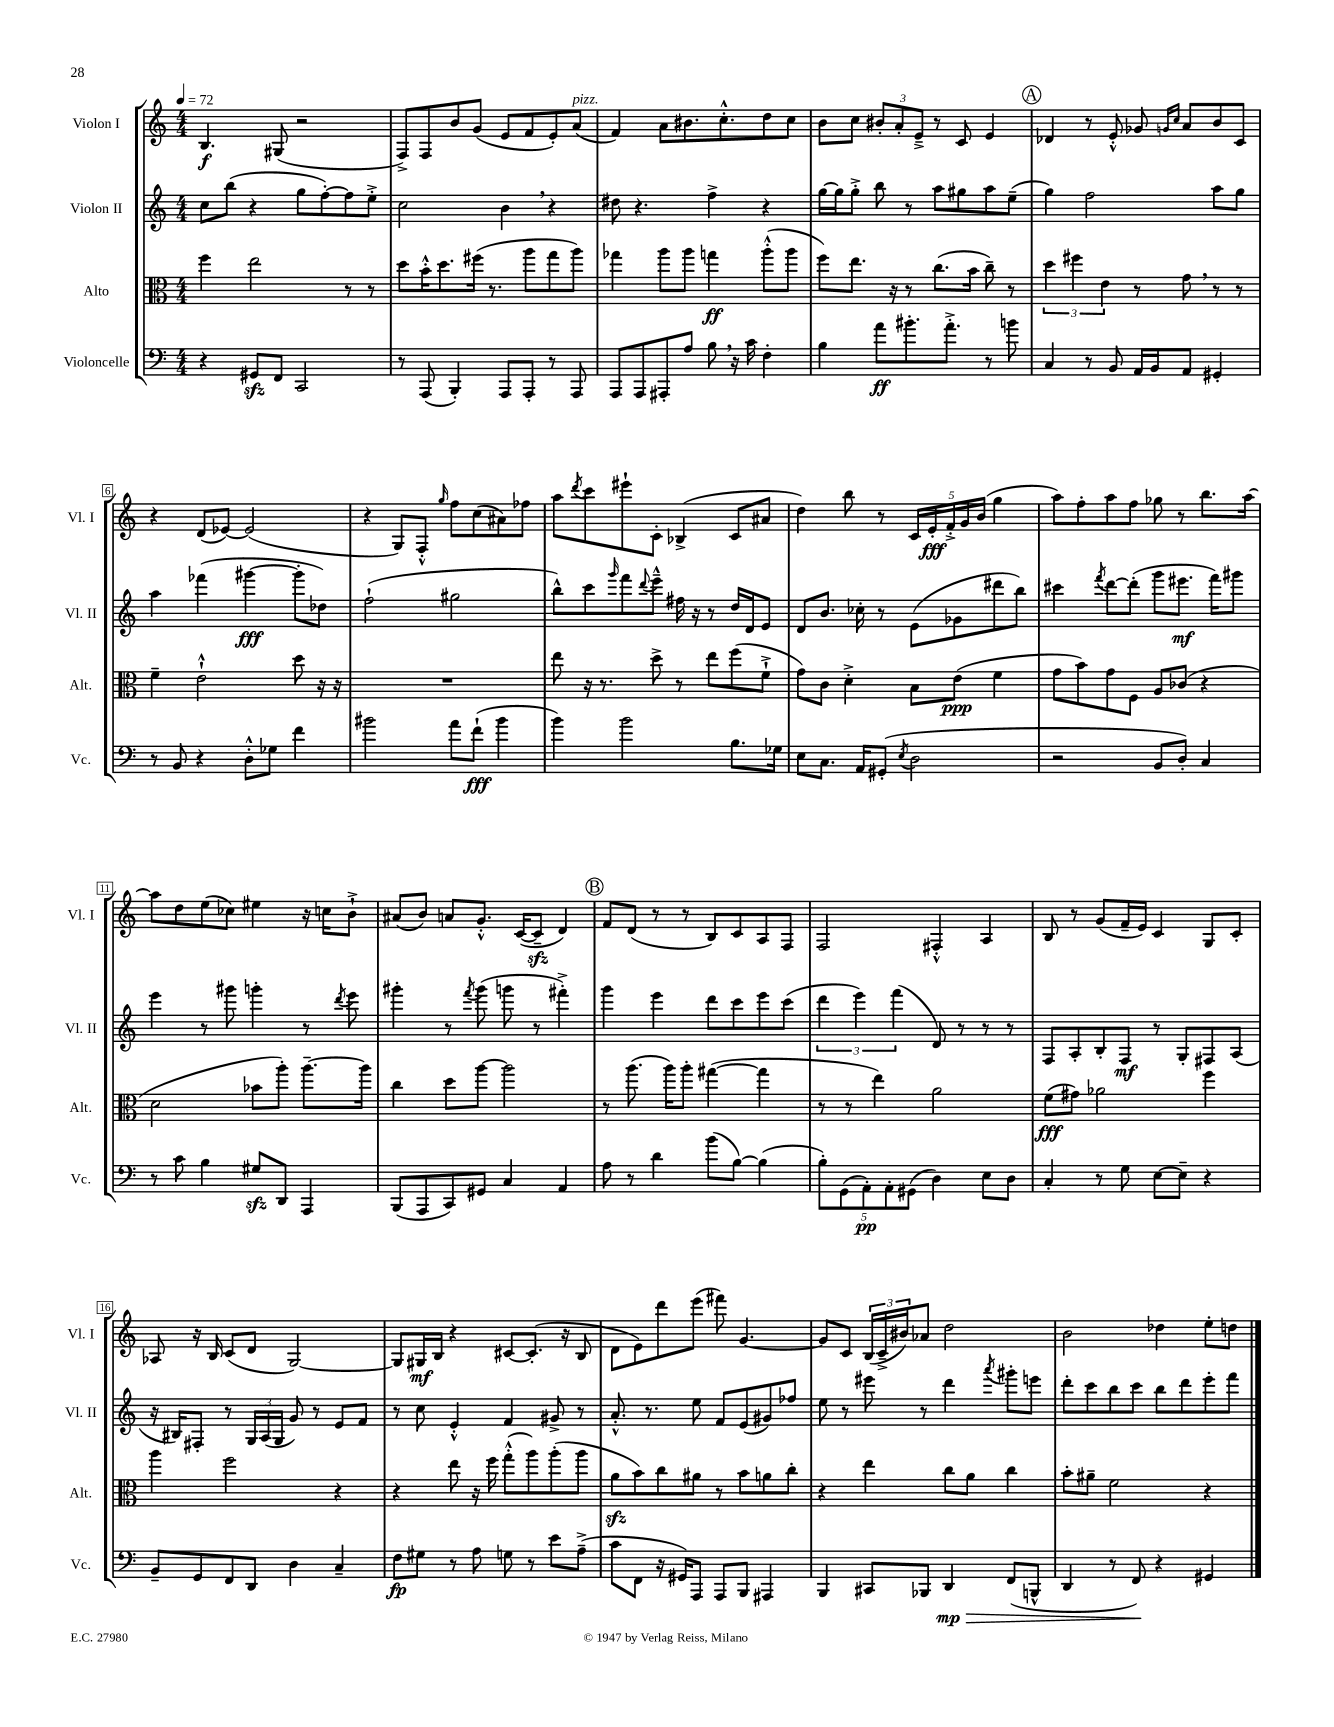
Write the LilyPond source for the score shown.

<<
\new StaffGroup <<
\new Staff = "s0" \with { instrumentName = "Violon I" shortInstrumentName = "Vl. I" } {
    \clef treble \key c \major \numericTimeSignature \time 4/4 \tempo 4 = 72
    b4.\f gis8( r2 |
    f8->) f8 b'8 g'8( e'8 f'8 e'8-.) a'8^\markup { \italic "pizz." }( |
    f'4) a'8 bis'8. c''8.-.-^ d''8 c''8 |
    b'8 c''8 \tuplet 3/2 { bis'8-. a'8-. e'8---> } r8 c'8 e'4 |
    \mark \markup { \circle "A" } des'4 r8 e'8-.-^ ges'8 \grace { g'16 c''16 } a'8 b'8 c'8 |
    r4 d'8( ees'8~) ees'2( |
    r4 g8) f8-.-^ \grace { g''16 } f''8 c''8( ais'8) fes''8 |
    a''8 \acciaccatura { d'''8 } c'''8 eis'''8-! c'8-. bes4->( c'8 ais'8 |
    d''4) b''8 r8 \tuplet 5/4 { c'16 e'16-.\fff f'16-.-> g'16 b'16( } g''4 |
    a''8) f''8-. a''8 f''8 ges''8 r8 b''8. a''16~ |
    a''8 d''8 e''8( ces''8) eis''4 r16 c''16 b'8-!-> |
    ais'8( b'8) a'8 g'8.-.-^ c'16~( c'8--\sfz d'4) |
    \mark \markup { \circle "B" } f'8 d'8( r8 r8 b8) c'8 a8 f8 |
    f2 fis4-.-^ a4 |
    b8 r8 g'8( f'16-- e'16) c'4 g8 c'8-. |
    aes8 r16 b16 c'8( d'8 g2~) |
    g8 gis16\mf b16 r4 cis'8~ cis'8.-.( r16 b8 |
    d'8 e'8) d'''8 e'''8( fis'''8) g'4.~ |
    g'8 c'8 \tuplet 3/2 { b16( c'16---> bis'16) } aes'8 d''2 |
    b'2 des''4 e''8-. d''8 \bar "|." |
}
\new Staff = "s1" \with { instrumentName = "Violon II" shortInstrumentName = "Vl. II" } {
    \clef treble \key c \major \numericTimeSignature \time 4/4
    c''8 b''8( r4 g''8 f''8~-.) f''8 e''8-.-> |
    c''2 b'4 \breathe r4 |
    dis''8 r4. f''4-> r4 |
    g''16~ g''16 g''8-.-> b''8 r8 a''8 gis''8 a''8 e''8--( |
    \mark \markup { \circle "A" } g''4) f''2 a''8 g''8 |
    a''4 fes'''4( gis'''4~\fff gis'''8-. des''8) |
    f''2-!( gis''2 |
    b''8-^) c'''8 \grace { g'''16 } f'''8 \appoggiatura { d'''8 } e'''8---^ fis''16 r16 r8 d''16 d'16 e'8 |
    d'8 b'8. ces''16-. r8 e'8( ges'8 dis'''8 b''8) |
    cis'''4 \acciaccatura { f'''8 } d'''8~ d'''8-.( g'''8 eis'''8.\mf f'''16) gis'''8 |
    e'''4 r8 gis'''8 g'''4-. r8 \acciaccatura { d'''8 } e'''8 |
    gis'''4-. r8 \acciaccatura { f'''8 } gis'''8( g'''8 r8 fis'''4-.->) |
    \mark \markup { \circle "B" } g'''4 e'''4 d'''8 c'''8 e'''8 c'''8( |
    \tuplet 3/2 { d'''4 e'''4) f'''4( } d'8) r8 r8 r8 |
    f8 a8-. b8-. f8\mf r8 g8-. fis8 a8( |
    r16 bis16) fis8-. r8 \tuplet 3/2 { g16 a16( g16 } g'8) r8 e'8 f'8 |
    r8 c''8 e'4-.-^ f'4 gis'8-> r8 |
    a'8.-.-^ r8. e''8 f'8 e'8( gis'8) fes''8 |
    e''8 r8 eis'''8 r8 d'''4 \acciaccatura { a'''8 } gis'''8-. e'''8 |
    d'''8-. c'''8 b''8 c'''8 b''8 d'''8 e'''8-. f'''8 \bar "|." |
}
\new Staff = "s2" \with { instrumentName = "Alto" shortInstrumentName = "Alt." } {
    \clef alto \key c \major \numericTimeSignature \time 4/4
    f''4 e''2 r8 r8 |
    d''8 b'16-.-^ d''8. fis''16( r8. a''8 g''8 a''8) |
    ges''4 a''8 a''8 g''4\ff a''8-.-^( a''8 |
    f''8) e''8. r16 r8 c''8.( b'16 c''8--) r8 |
    \mark \markup { \circle "A" } \tuplet 3/2 { d''4 fis''4 e'4 } r8 g'8 \breathe r8 r8 |
    f'4-- e'2-!-^ d''8 r16 r16 |
    R1 |
    e''8 r16 r8. d''8-> r8 e''8 f''8( f'8-!-> |
    g'8) c'8 d'4-.-> b8 e'8\ppp( f'4 |
    g'8 b'8) g'8 f8 a8 ces'8( r4 |
    d'2 bes'8 a''8-.) a''8.~-- a''16 |
    c''4 d''8 a''8~ a''2 |
    \mark \markup { \circle "B" } r8 a''8.( a''16) a''8-. gis''4~( gis''4 |
    r8 r8 e''4) a'2 |
    f'8\fff( gis'8) aes'2 f''4 |
    a''4 f''2 r4 |
    r4 e''8 r16 f''16 g''8-.-^( a''8) a''8-.( a''8 |
    a'8\sfz b'8) c''8 ais'8 r8 b'8 a'8 c''8-. |
    r4 e''4 c''8 a'8 c''4 |
    b'8-. ais'8-- f'2 r4 \bar "|." |
}
\new Staff = "s3" \with { instrumentName = "Violoncelle" shortInstrumentName = "Vc." } {
    \clef bass \key c \major \numericTimeSignature \time 4/4
    r4 gis,8\sfz f,8 c,2 |
    r8 a,,8( b,,4-.) a,,8 a,,8-. r8 a,,8 |
    a,,8 a,,8 ais,,8-. a8 b8 \breathe r16 c'16 f4-. |
    b4 a'8\ff bis'8.-. a'8.-.-> r8 b'8 |
    \mark \markup { \circle "A" } c4 r8 b,8 a,16 b,16 a,8 gis,4-. |
    r8 b,8 r4 d8-.-^ ges8 f'4 |
    bis'2 a'8 f'8-!\fff( bis'4 |
    b'4) b'2 b8. ges16 |
    e8 c8. a,16 gis,8-.( \acciaccatura { e8 } d2 |
    r2 b,8 d8-.) c4 |
    r8 c'8 b4 gis8\sfz d,8 a,,4 |
    b,,8( a,,8 c,8) gis,8 c4 a,4 |
    \mark \markup { \circle "B" } a8 r8 d'4 b'8( b8~) b4( |
    \tuplet 5/4 { b8-.) g,8( a,8-.\pp) a,8-. gis,8( } d4) e8 d8 |
    c4-. r8 g8 e8~ e8-- r4 |
    b,8-- g,8 f,8 d,8 d4 c4-- |
    f8\fp gis8 r8 a8 g8 r8 e'8 a8--->( |
    c'8 f,8 r16 gis,16) a,,8 a,,8 b,,8 ais,,4 |
    b,,4 cis,8 bes,,8 d,4\mp\> f,8( b,,8-^ |
    d,4 r8 f,8\!) r4 gis,4 \bar "|." |
}
>>
>>
\layout { \context { \Score \override BarNumber.stencil = #(make-stencil-boxer 0.1 0.3 ly:text-interface::print) } }
